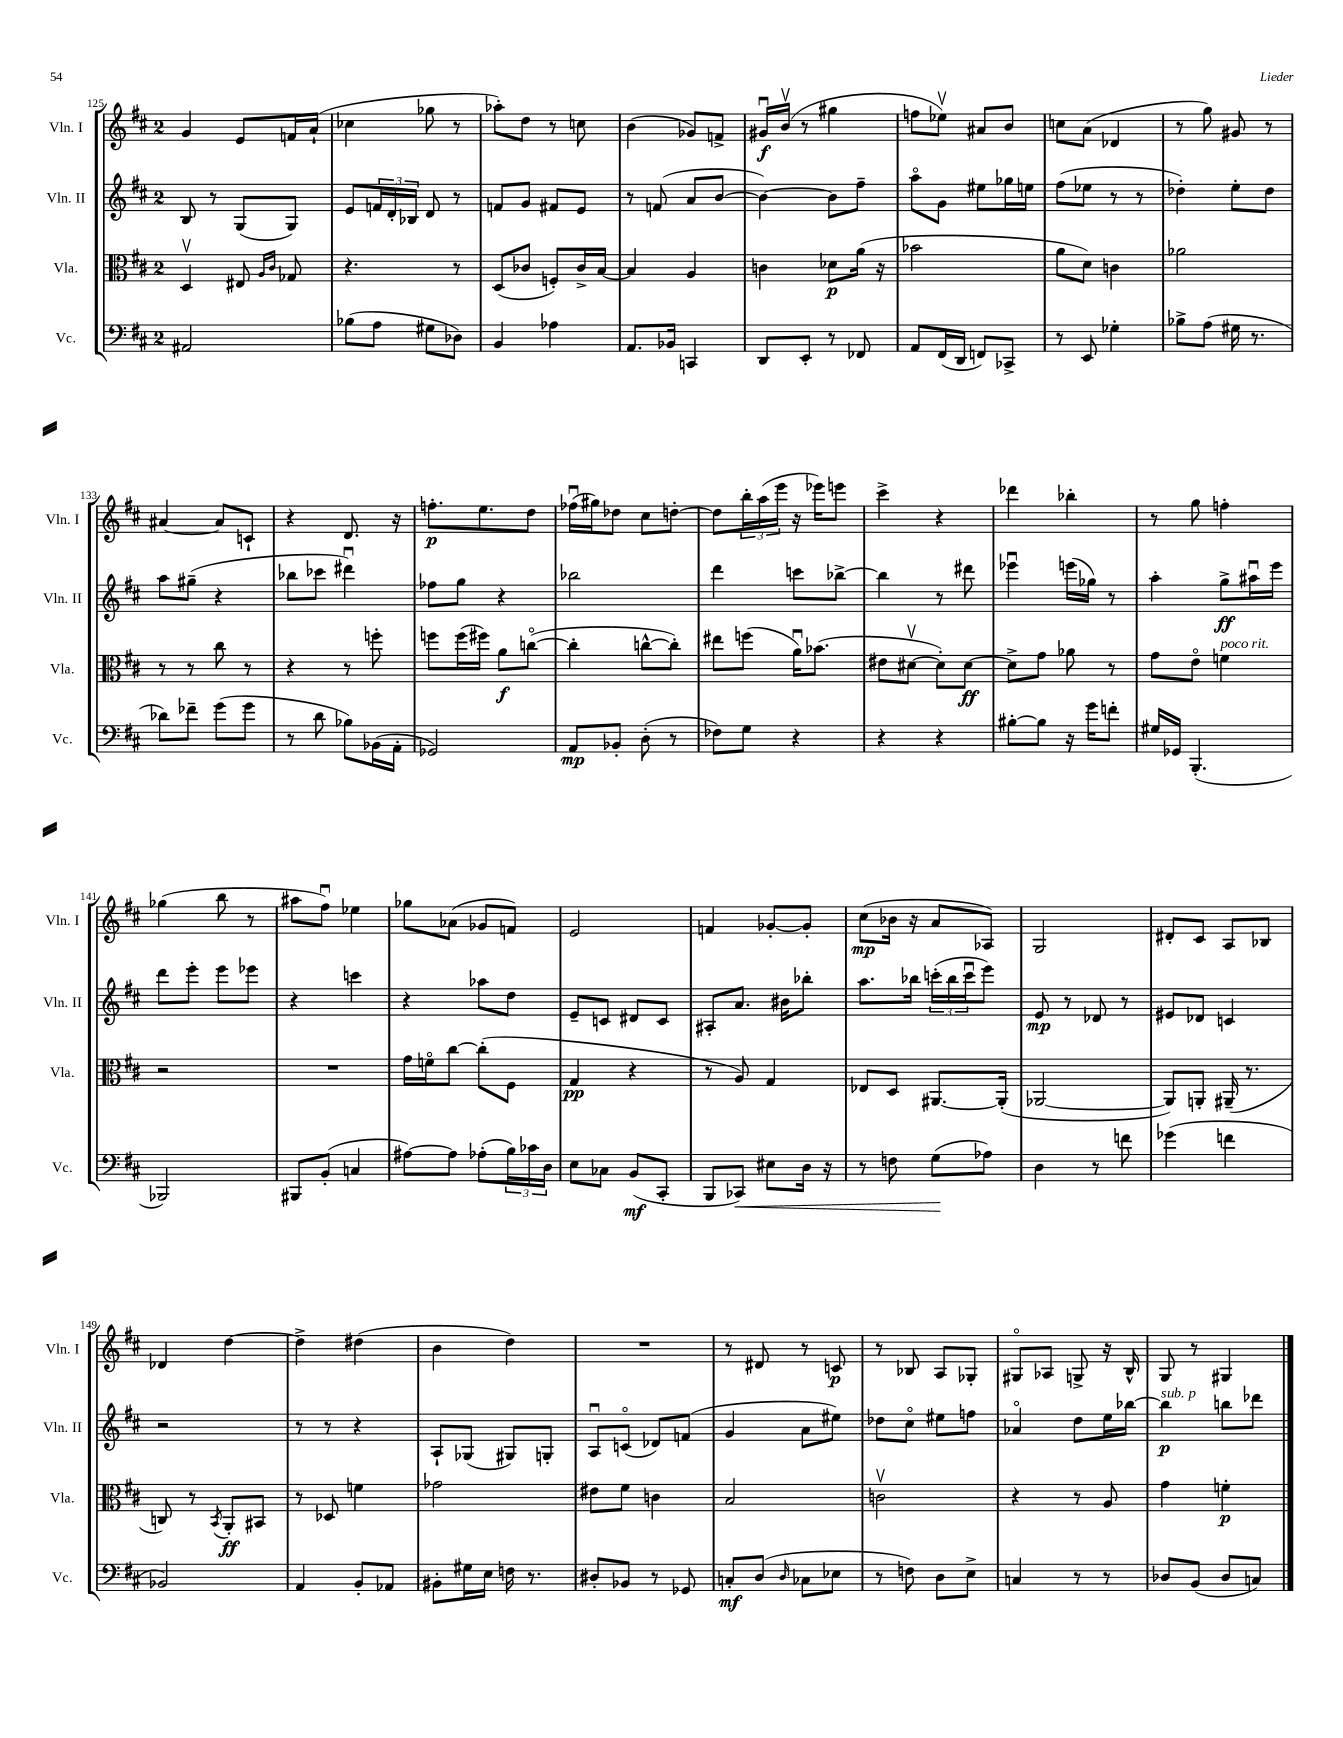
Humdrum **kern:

**kern	**dynam	**kern	**dynam	**kern	**dynam	**kern	**dynam
*part4	*part4	*part3	*part3	*part2	*part2	*part1	*part1
*staff4	*staff4	*staff3	*staff3	*staff2	*staff2	*staff1	*staff1
*I"Vc.	*	*I"Vla.	*	*I"Vln. II	*	*I"Vln. I	*
*I'Vc.	*	*I'Vla.	*	*I'Vln. II	*	*I'Vln. I	*
*clefF4	*	*clefC3	*	*clefG2	*	*clefG2	*
*k[f#c#]	*	*k[f#c#]	*	*k[f#c#]	*	*k[f#c#]	*
*M2/4	*	*M2/4	*	*M2/4	*	*M2/4	*
=125	=125	=125	=125	=125	=125	=125	=125
2AA#X/	.	4Dv/	.	8B/	.	4g/	.
.	.	.	.	8r	.	.	.
.	.	8E#X/	.	(8G/L	.	8e/L	.
.	.	16qqA/LL	.	.	.	.	.
.	.	16qqc#/JJ	.	.	.	.	.
.	.	8G-X/	.	8G/J)	.	16fn/L	.
.	.	.	.	.	.	(16a`/JJ	.
=126	=126	=126	=126	=126	=126	=126	=126
(8B-X\L	.	4.r	.	8e/L	.	4cc-X\	.
8A\J	.	.	.	24fn/L	.	.	.
.	.	.	.	24d'/	.	.	.
.	.	.	.	24B-X/JJ	.	.	.
8G#X\L	.	.	.	8d/	.	8gg-X\	.
8D-X\J)	.	8r	.	8r	.	8r	.
=127	=127	=127	=127	=127	=127	=127	=127
4BB/	.	(8D/L	.	8fn/L	.	8aa-X'\L)	.
.	.	8c-X/J	.	8g/J	.	8dd\J	.
4A-X\	.	8Fn'/L)	.	8f#X/L	.	8r	.
.	.	16c-^/L	.	8e/J	.	8ccn\	.
.	.	[16B/JJ	.	.	.	.	.
=128	=128	=128	=128	=128	=128	=128	=128
8.AA/L	.	4B/]	.	8r	.	(4b\	.
.	.	.	.	(8fn/	.	.	.
16BB-X/Jk	.	.	.	.	.	.	.
4CCn/	.	4A/	.	8a/L	.	8g-X/L)	.
.	.	.	.	[8b/J	.	8fn^/J	.
=129	=129	=129	=129	=129	=129	=129	=129
8DD/L	.	4cn\	.	4b\_)	.	16g#Xu/LL	f
.	.	.	.	.	.	(16bv/JJ	.
8EE'/J	.	.	.	.	.	8r	.
8r	.	8d-X\L	p	8b\L]	.	4gg#X\	.
8FF-X/	.	(16a\Jk	.	8ff#~\J	.	.	.
.	.	16r	.	.	.	.	.
=130	=130	=130	=130	=130	=130	=130	=130
8AA/L	.	2b-X\	.	8aa\L	.	8ffn\L	.
(16FF#/L	.	.	.	8g\J	.	8ee-Xv\J)	.
16DD/JJ	.	.	.	.	.	.	.
8FFn/L)	.	.	.	8ee#X\L	.	8a#X/L	.
8CC-X^/J	.	.	.	16gg-X\L	.	8b/J	.
.	.	.	.	16een\JJ	.	.	.
=131	=131	=131	=131	=131	=131	=131	=131
8r	.	8a\L	.	(8ff#\L	.	8ccn\L	.
8EE/	.	8d\J)	.	8ee-X\J	.	(8a\J	.
4G-X'\	.	4cn\	.	8r	.	4d-X/	.
.	.	.	.	8r	.	.	.
=132	=132	=132	=132	=132	=132	=132	=132
8B-X^\L	.	2a-X\	.	4dd-X'\)	.	8r	.
(8A\J	.	.	.	.	.	8gg\)	.
16G#X\	.	.	.	8ee'\L	.	8g#X/	.
8.r	.	.	.	.	.	.	.
.	.	.	.	8dd-\J	.	8r	.
!!LO:LB:g=z
=133	=133	=133	=133	=133	=133	=133	=133
8d-X\L)	.	8r	.	8aa\L	.	[4a#X/	.
8f-X~\J	.	8r	.	(8gg#X~\J	.	.	.
(8g\L	.	8cc#\	.	4r	.	8a#/L]	.
8g\J	.	8r	.	.	.	8cn`/J	.
=134	=134	=134	=134	=134	=134	=134	=134
8r	.	4r	.	8bb-X\L	.	4r	.
8d\	.	.	.	8ccc-X\J	.	.	.
8B-X\L)	.	8r	.	4ddd#Xu\)	.	8.d/	.
(16BB-X\L	.	8ffn'\	.	.	.	.	.
16AA'\JJ	.	.	.	.	.	16r	.
=135	=135	=135	=135	=135	=135	=135	=135
2GG-X/)	.	8ffn\L	.	8ff-X\L	.	8.ffn'\L	p
.	.	(16ff\L	.	8gg\J	.	.	.
.	.	16ff#X\JJ)	.	.	.	8.ee\	.
.	.	8a\L	f	4r	.	.	.
.	.	([8ccn\J	.	.	.	8dd\J	.
=136	=136	=136	=136	=136	=136	=136	=136
8AA/L	mp	4cc'\]	.	2bb-X\	.	(16ff-Xu\LL	.
.	.	.	.	.	.	16gg#X\J)	.
8BB-X'/J	.	.	.	.	.	8dd-X\J	.
(8D'\	.	[8ccn^^\L	.	.	.	8cc#\L	.
8r	.	8cc'\J])	.	.	.	[8ddn'\J	.
=137	=137	=137	=137	=137	=137	=137	=137
8F-X\L)	.	8ee#X\L	.	4ddd\	.	8dd\L]	.
8G\J	.	(8ffn\J	.	.	.	24bb'\L	.
.	.	.	.	.	.	(24aa\	.
.	.	.	.	.	.	24eee\JJ	.
4r	.	16au\KL)	.	8cccn\L	.	16r	.
.	.	(8.b-X\J	.	.	.	16eee-X\KL)	.
.	.	.	.	[8bb-X^\J	.	8eeen\J	.
=138	=138	=138	=138	=138	=138	=138	=138
4r	.	8e#X\L	.	4bb-\]	.	4ccc#^\	.
.	.	[8d#Xv\J	.	.	.	.	.
4r	.	8d#'\L])	.	8r	.	4r	.
.	.	[8d#\J	ff	8ddd#X\	.	.	.
=139	=139	=139	=139	=139	=139	=139	=139
[8B#X'\L	.	8d#^\L]	.	4eee-Xu\	.	4ddd-X\	.
8B#\J]	.	8g\J	.	.	.	.	.
16r	.	8a-X\	.	(16eeen\LL	.	4bb-X'\	.
16g\KL	.	.	.	16gg-X\JJ)	.	.	.
8fn'\J	.	8r	.	8r	.	.	.
=140	=140	=140	=140	=140	=140	=140	=140
16G#X/LL	.	8g\L	.	4aa'\	.	8r	.
16GG-X/JJ	.	.	.	.	.	.	.
(4.BBB'/	.	8e\J	.	.	.	8gg\	.
!	!	!LO:TX:a:i:t=poco rit.	!	!	!	!	!
.	.	4fn\	.	8gg^\L	ff	4ffn'\	.
.	.	.	.	16aa#Xu\L	.	.	.
.	.	.	.	16eee\JJ	.	.	.
!!LO:LB:g=z
=141	=141	=141	=141	=141	=141	=141	=141
2BBB-X/)	.	2r	.	8ddd\L	.	(4gg-X\	.
.	.	.	.	8eee'\J	.	.	.
.	.	.	.	8eee\L	.	8bb\	.
.	.	.	.	8eee-X\J	.	8r	.
=142	=142	=142	=142	=142	=142	=142	=142
8BBB#X/L	.	2r	.	4r	.	8aa#X\L	.
(8BB'/J	.	.	.	.	.	8ff#u\J)	.
4Cn/	.	.	.	4cccn\	.	4ee-X\	.
=143	=143	=143	=143	=143	=143	=143	=143
[8A#X\L)	.	16g\LL	.	4r	.	8gg-X\L	.
.	.	16fn\J	.	.	.	.	.
8A#\J]	.	[8cc#\J	.	.	.	(8a-X\J	.
(8A-X'\L	.	(8cc#'\L]	.	8aa-X\L	.	8g-X/L	.
24B\L)	.	8F#\J	.	8dd\J	.	8fn/J)	.
24c-X\	.	.	.	.	.	.	.
24D\JJ	.	.	.	.	.	.	.
=144	=144	=144	=144	=144	=144	=144	=144
8E\L	.	4G/	pp	8e~/L	.	2e/	.
8C-X\J	.	.	.	8cn/J	.	.	.
(8BB/L	mf	4r	.	8d#X/L	.	.	.
8CC#'/J	.	.	.	8c/J	.	.	.
=145	=145	=145	=145	=145	=145	=145	=145
8BBB/L	.	8r	.	8A#X'/L	.	4fn/	.
!	!LO:HP:b	!	!	!	!	!	!
8CC-X/J)	<	8A/)	.	8.a/J	.	.	.
8E#X\L	.	4G/	.	.	.	[8g-X'/L	.
.	.	.	.	16b#X\KL	.	.	.
16D\Jk	.	.	.	8bb-X'\J	.	8g-'/J]	.
16r	.	.	.	.	.	.	.
=146	=146	=146	=146	=146	=146	=146	=146
8r	.	8E-X/L	.	8.aa\L	.	(8cc#\L	mp
8Fn\	.	8D/J	.	.	.	16b-X\Jk	.
.	.	.	.	16bb-X\Jk	.	16r	.
(8G\L	.	[8.AA#X/L	.	(24cccn'\LL	.	8a/L	.
.	.	.	.	24bb-\	.	.	.
.	.	.	.	24cccu\J	.	.	.
8A-X\J)	[	.	.	8eee\J)	.	8A-X/J)	.
.	.	(16AA#'/Jk]	.	.	.	.	.
=147	=147	=147	=147	=147	=147	=147	=147
4D\	.	[2AA-X/	.	8e/	mp	2G/	.
.	.	.	.	8r	.	.	.
8r	.	.	.	8d-X/	.	.	.
8fn\	.	.	.	8r	.	.	.
=148	=148	=148	=148	=148	=148	=148	=148
(4g-X\	.	8AA-/L])	.	8e#X/L	.	8d#X'/L	.
.	.	8AAn'/J	.	8d-X/J	.	8c#/J	.
4fn\	.	(16AA#X~/	.	4cn/	.	8A/L	.
.	.	8.r	.	.	.	.	.
.	.	.	.	.	.	8B-X/J	.
!!LO:LB:g=z
=149	=149	=149	=149	=149	=149	=149	=149
2BB-X/)	.	8Cn/)	.	2r	.	4d-X/	.
.	.	8r	.	.	.	.	.
.	.	8qBB/	.	.	.	.	.
.	.	8AA'/L	ff	.	.	[4dd\	.
.	.	8BB#X/J	.	.	.	.	.
=150	=150	=150	=150	=150	=150	=150	=150
4AA/	.	8r	.	8r	.	4dd^\]	.
.	.	8D-X/	.	8r	.	.	.
8BB'/L	.	4fn\	.	4r	.	(4dd#X\	.
8AA-X/J	.	.	.	.	.	.	.
=151	=151	=151	=151	=151	=151	=151	=151
8BB#X'\L	.	2g-X\	.	8A`/L	.	4b\	.
16G#X\L	.	.	.	(8G-X/J	.	.	.
16E\JJ	.	.	.	.	.	.	.
16Fn\	.	.	.	8G#X/L)	.	4dd\)	.
8.r	.	.	.	.	.	.	.
.	.	.	.	8Gn'/J	.	.	.
=152	=152	=152	=152	=152	=152	=152	=152
8D#X'/L	.	8e#X\L	.	8Au/L	.	2r	.
8BB-X/J	.	8f#\J	.	(8cn/J	.	.	.
8r	.	4cn\	.	8d-X/L)	.	.	.
8GG-X/	.	.	.	(8fn/J	.	.	.
=153	=153	=153	=153	=153	=153	=153	=153
8Cn'/L	mf	2B/	.	4g/	.	8r	.
(8D/J	.	.	.	.	.	8d#X/	.
16qqD/	.	.	.	.	.	.	.
8C-X\L	.	.	.	8a\L	.	8r	.
8E-X\J	.	.	.	8ee#X\J)	.	8cn/	p
=154	=154	=154	=154	=154	=154	=154	=154
8r	.	2cnv\	.	8dd-X\L	.	8r	.
8Fn\)	.	.	.	8cc#\J	.	8B-X/	.
8D\L	.	.	.	8ee#X\L	.	8A/L	.
8E^\J	.	.	.	8ffn\J	.	8G-X'/J	.
=155	=155	=155	=155	=155	=155	=155	=155
4Cn/	.	4r	.	4a-X/	.	8G#X/L	.
.	.	.	.	.	.	8A-X/J	.
8r	.	8r	.	8dd\L	.	8Gn^/	.
8r	.	8A/	.	16ee\L	.	16r	.
.	.	.	.	[16bb-X\JJ	.	16B^^/	.
=156	=156	=156	=156	=156	=156	=156	=156
!	!	!	!	!LO:TX:a:i:t=sub. p	!	!	!
8D-X/L	.	4g\	.	4bb-\]	p	8G/	.
(8BB/J	.	.	.	.	.	8r	.
8D-/L	.	4fn'\	p	8bbn\L	.	4G#X/	.
8Cn/J)	.	.	.	8ddd-X\J	.	.	.
==	==	==	==	==	==	==	==
*-	*-	*-	*-	*-	*-	*-	*-
